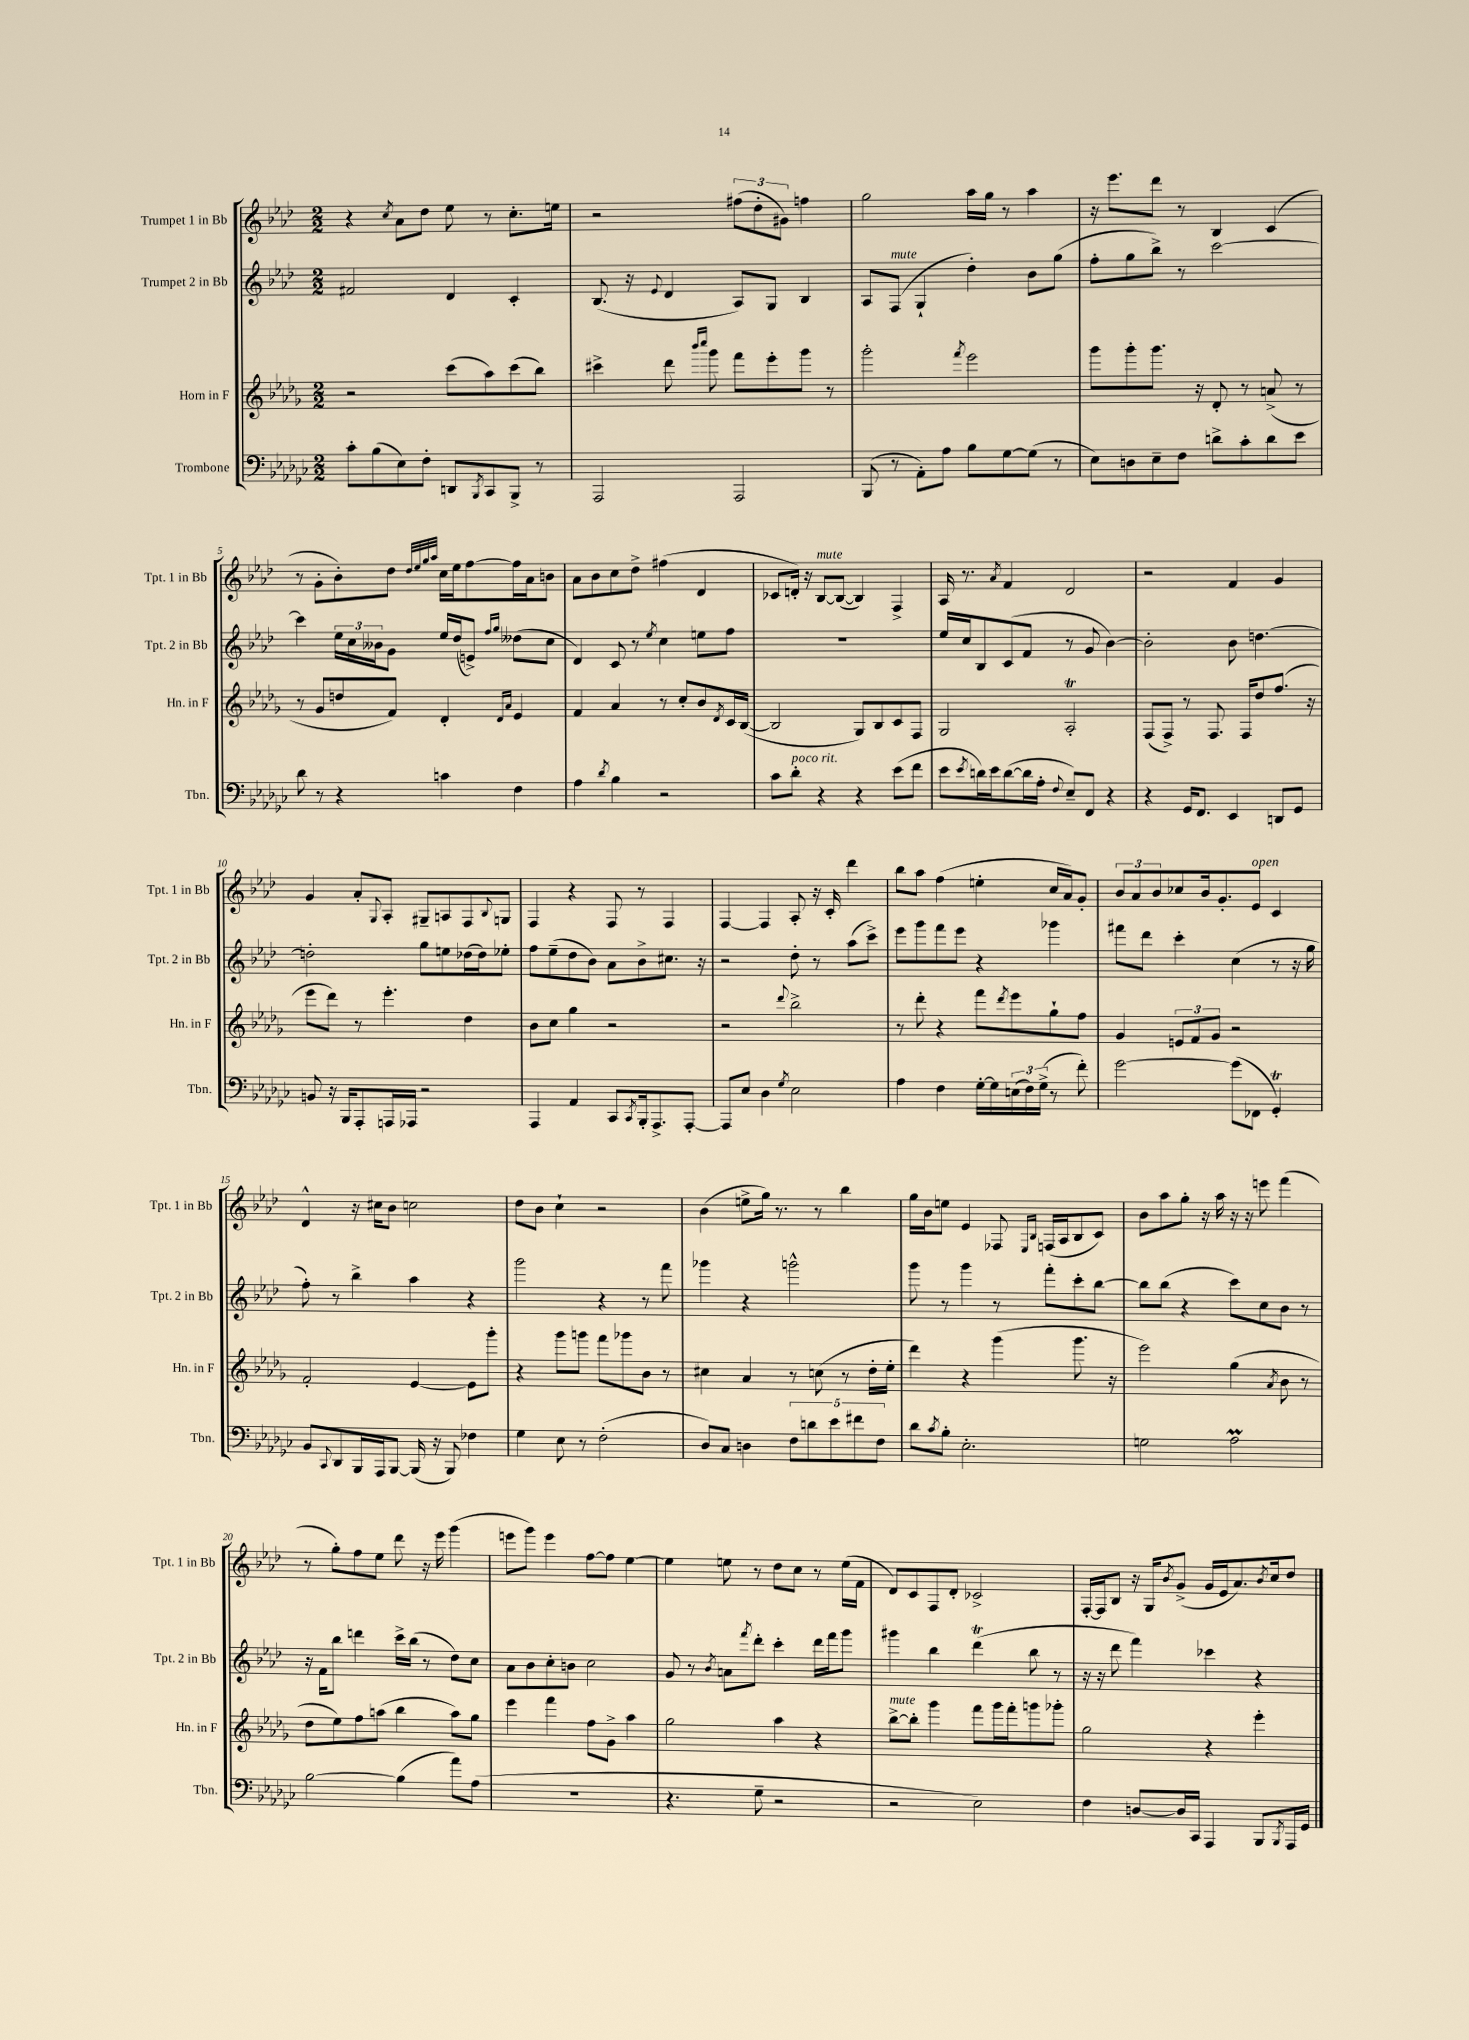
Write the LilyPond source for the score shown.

<<
\new StaffGroup <<
\new Staff = "s0" \with { instrumentName = "Trumpet 1 in Bb" shortInstrumentName = "Tpt. 1 in Bb" } {
    \clef treble \key aes \major \numericTimeSignature \time 2/2
    r4 \acciaccatura { c''8 } aes'8 des''8 ees''8 r8 c''8.-. e''16 |
    r2 \tuplet 3/2 { fis''8( des''8-. gis'8) } f''4 |
    g''2 aes''16 g''16 r8 aes''4 |
    r16 ees'''8. des'''8 r8 bes4 c'4( |
    r8 g'8-. bes'8-.) des''8 \grace { des''32 ees''32 g''32 aes''32 } c''16 ees''16 f''8~ f''16 aes'16 b'8 |
    aes'8 bes'8 c''8 des''8-> fis''4( des'4 |
    ces'8 d'16-.) r16 bes8~^\markup { \italic "mute" } bes8~( bes4) f4-> |
    aes16 r8. \acciaccatura { aes'8 } f'4 des'2 |
    r2 f'4 g'4 |
    g'4 aes'8-. \appoggiatura { g8 } aes8-. gis8-- a8 f8 \appoggiatura { bes8 } g8 |
    f4 r4 f8 r8 f4 |
    f4~ f4 aes8-. r16 c'16-. des'''4 |
    bes''8 aes''8 f''4( e''4-. c''16 aes'16) g'8-. |
    \tuplet 3/2 { bes'8 aes'8 bes'8 } ces''8 bes'16 g'8.-. ees'8^\markup { \italic "open" } c'4 |
    des'4-^ r16 cis''16 bes'8 c''2 |
    des''8 bes'8 c''4-! r2 |
    bes'4( e''8-> g''16) r8. r8 bes''4 |
    g''16 bes'16 e''8 ees'4 fes8 \grace { ees16 bes16 } f16( aes16 bes8 c'8) |
    bes'8 aes''8 g''8-. r16 aes''16 r16 r16 e'''8 f'''4( |
    r8 g''8-.) f''8 ees''8 des'''8 r16 ees'''16 g'''4( |
    e'''8 g'''8) e'''4 f''8~ f''8 ees''4~ |
    ees''4 e''8 r8 des''8 c''8 r8 e''16( f'16 |
    des'8) c'8 f8 des'8-. ces'2-> |
    f16~-. f16 bes8 r16 g16 \acciaccatura { bes'8 } g'8->( g'16 ees'16 aes'8.) \acciaccatura { bes'8 } c''16 des''8 \bar "|." |
}
\new Staff = "s1" \with { instrumentName = "Trumpet 2 in Bb" shortInstrumentName = "Tpt. 2 in Bb" } {
    \clef treble \key aes \major \numericTimeSignature \time 2/2
    fis'2 des'4 c'4-. |
    bes8.( r16 \appoggiatura { ees'8 } des'4 aes8) g8 bes4 |
    aes8 f8^\markup { \italic "mute" }( g4-! des''4-.) bes'8 g''8( |
    f''8-. g''8 bes''8->) r8 c'''2~ |
    c'''4 \tuplet 3/2 { ees''16 c''16 beses'16 } g'8 ees''16 des''16( e'8->) \grace { f''16 g''16 } deses''8( c''8 |
    des'4) c'8 r8 \acciaccatura { ees''8 } c''4 e''8 f''8 |
    R1 |
    ees''16 c''16 bes8 c'8( f'8 r8 g'8 bes'4~) |
    bes'2-. bes'8 d''4.~ |
    d''2-. g''8 e''8 des''16( des''16) ees''8-. |
    f''8 ees''8--( des''8 bes'8) aes'8 bes'8-> cis''8. r16 |
    r2 des''8-. r8 aes''8( c'''8->) |
    ees'''8 g'''8 f'''8 ees'''8 r4 ges'''4 |
    fis'''8 des'''8 c'''4-. c''4( r8 r16 g''16 |
    f''8-.) r8 bes''4-> aes''4 r4 |
    g'''2 r4 r8 f'''8 |
    ges'''4 r4 g'''2-^ |
    g'''8 r8 g'''4 r8 f'''8-. c'''8-. bes''8~ |
    bes''8 bes''8( r4 c'''8) c''8 bes'8 r8 |
    r16 f'16 bes''8 d'''4 c'''16-> bes''16( r8 des''8) c''8 |
    aes'8 bes'8 c''8-. b'8 c''2 |
    g'8 r8 \acciaccatura { bes'8 } a'8 \acciaccatura { f'''8 } des'''8-. c'''4-. des'''16 f'''16 g'''8 |
    gis'''4 bes''4 des'''4\trill( bes''8 r8 |
    r16 r16 des'''8 f'''4) ces'''4 r4 \bar "|." |
}
\new Staff = "s2" \with { instrumentName = "Horn in F" shortInstrumentName = "Hn. in F" } {
    \clef treble \key des \major \numericTimeSignature \time 2/2
    r2 c'''8( aes''8) c'''8( bes''8) |
    cis'''4-> des'''8 \grace { bes'''16 c''''16 } ges'''8 f'''8 ees'''8-. ges'''8 r8 |
    ges'''2-. \acciaccatura { f'''8 } ees'''2 |
    ges'''8 ges'''8-. ges'''8. r16 des'8-. r8 a'8->( r8 |
    r8 ges'8 d''8 f'8) des'4-. \grace { des'16 aes'16 } ees'4 |
    f'4 aes'4 r8 c''8-. bes'8 \acciaccatura { des'8 } c'16 bes16~( |
    bes2 ges8) bes8 c'8 f8 |
    ges2 aes2-.\trill |
    f8( f8->) r8 f8. f16 des''8 f''8.( r16 |
    ees'''8 des'''8) r8 ees'''4.-. des''4 |
    bes'8 c''8 ges''4 r2 |
    r2 \appoggiatura { des'''8 } bes''2-> |
    r8 des'''8-. r4 f'''8 \acciaccatura { des'''8 } ees'''8 ges''8-! f''8 |
    ges'4 \tuplet 3/2 { e'8 f'8 ges'8 } r2 |
    f'2-. ees'4~ ees'8 ges'''8-. |
    r4 ges'''8 g'''8 f'''8 ges'''8 bes'8 r8 |
    cis''4 aes'4 r8 c''8( r8 des''16-. ees''16-. |
    des'''4) r4 ges'''4( ges'''8. r16 |
    ees'''2) ges''4( \acciaccatura { aes'8 } bes'8 r8 |
    des''8 ees''8) f''8 a''8( bes''4 a''8) ges''8 |
    ees'''4 f'''4 f''8 ges'8-> aes''4 |
    ges''2 aes''4 r4 |
    bes''8~->^\markup { \italic "mute" } bes''8-. ges'''4 f'''8 ges'''16 f'''16-. g'''8 ges'''8-. |
    ges''2 r4 ees'''4-. \bar "|." |
}
\new Staff = "s3" \with { instrumentName = "Trombone" shortInstrumentName = "Tbn." } {
    \clef bass \key ges \major \numericTimeSignature \time 2/2
    ces'8-. bes8( ees8) f8-. d,8 \acciaccatura { bes,,8 } ces,8 bes,,8-> r8 |
    aes,,2 aes,,2 |
    bes,,8( r8 aes,8-.) aes8 bes8 ges8~ ges8( r8 |
    ees8) d8 ees8-- f8 d'8-> ces'8-. d'8 ees'8 |
    des'8 r8 r4 c'4 f4 |
    aes4 \acciaccatura { des'8 } bes4 r2 |
    ces'8 des'8-.^\markup { \italic "poco rit." } r4 r4 ees'8( f'8 |
    ees'8 \acciaccatura { ees'8 } d'16) ees'16 d'8~( d'16 aes16-. \appoggiatura { f8 } ees8--) f,8 r4 |
    r4 ges,16 f,8. ees,4 d,8 ges,8 |
    b,8 r16 bes,,16 aes,,8-. a,,16 aes,,16 r2 |
    aes,,4 aes,4 ces,8 \acciaccatura { ces,8 } bes,,16-. aes,,8.-> aes,,8~-. |
    aes,,8 ees8 des4 \acciaccatura { ges8 } ees2 |
    aes4 f4 ges16~-. ges16 \tuplet 3/2 { e16( f16) ges16->( } r8 f'8-.) |
    ges'2~ ges'8( fes,8 ges,4-.\trill) |
    bes,8 \appoggiatura { ces,8 } des,8 bes,,16 aes,,16 bes,,8~ bes,,16( r16 bes,,8) fes4 |
    ges4 ees8 r8 f2-.( |
    des8) ces8 d4 \tuplet 5/4 { f8 d'8 ees'8 fis'8 f8 } |
    des'8 \acciaccatura { ces'8 } bes8-. ees2.-. |
    g2 aes2\prall |
    bes2~ bes4( aes'8) aes8( |
    R1 |
    r4. ges8-- r2 |
    r2 ees2) |
    f4 d8~ d16 ces,16 aes,,4 bes,,8 \acciaccatura { bes,,8 } aes,,16 ges,16 \bar "|." |
}
>>
>>
